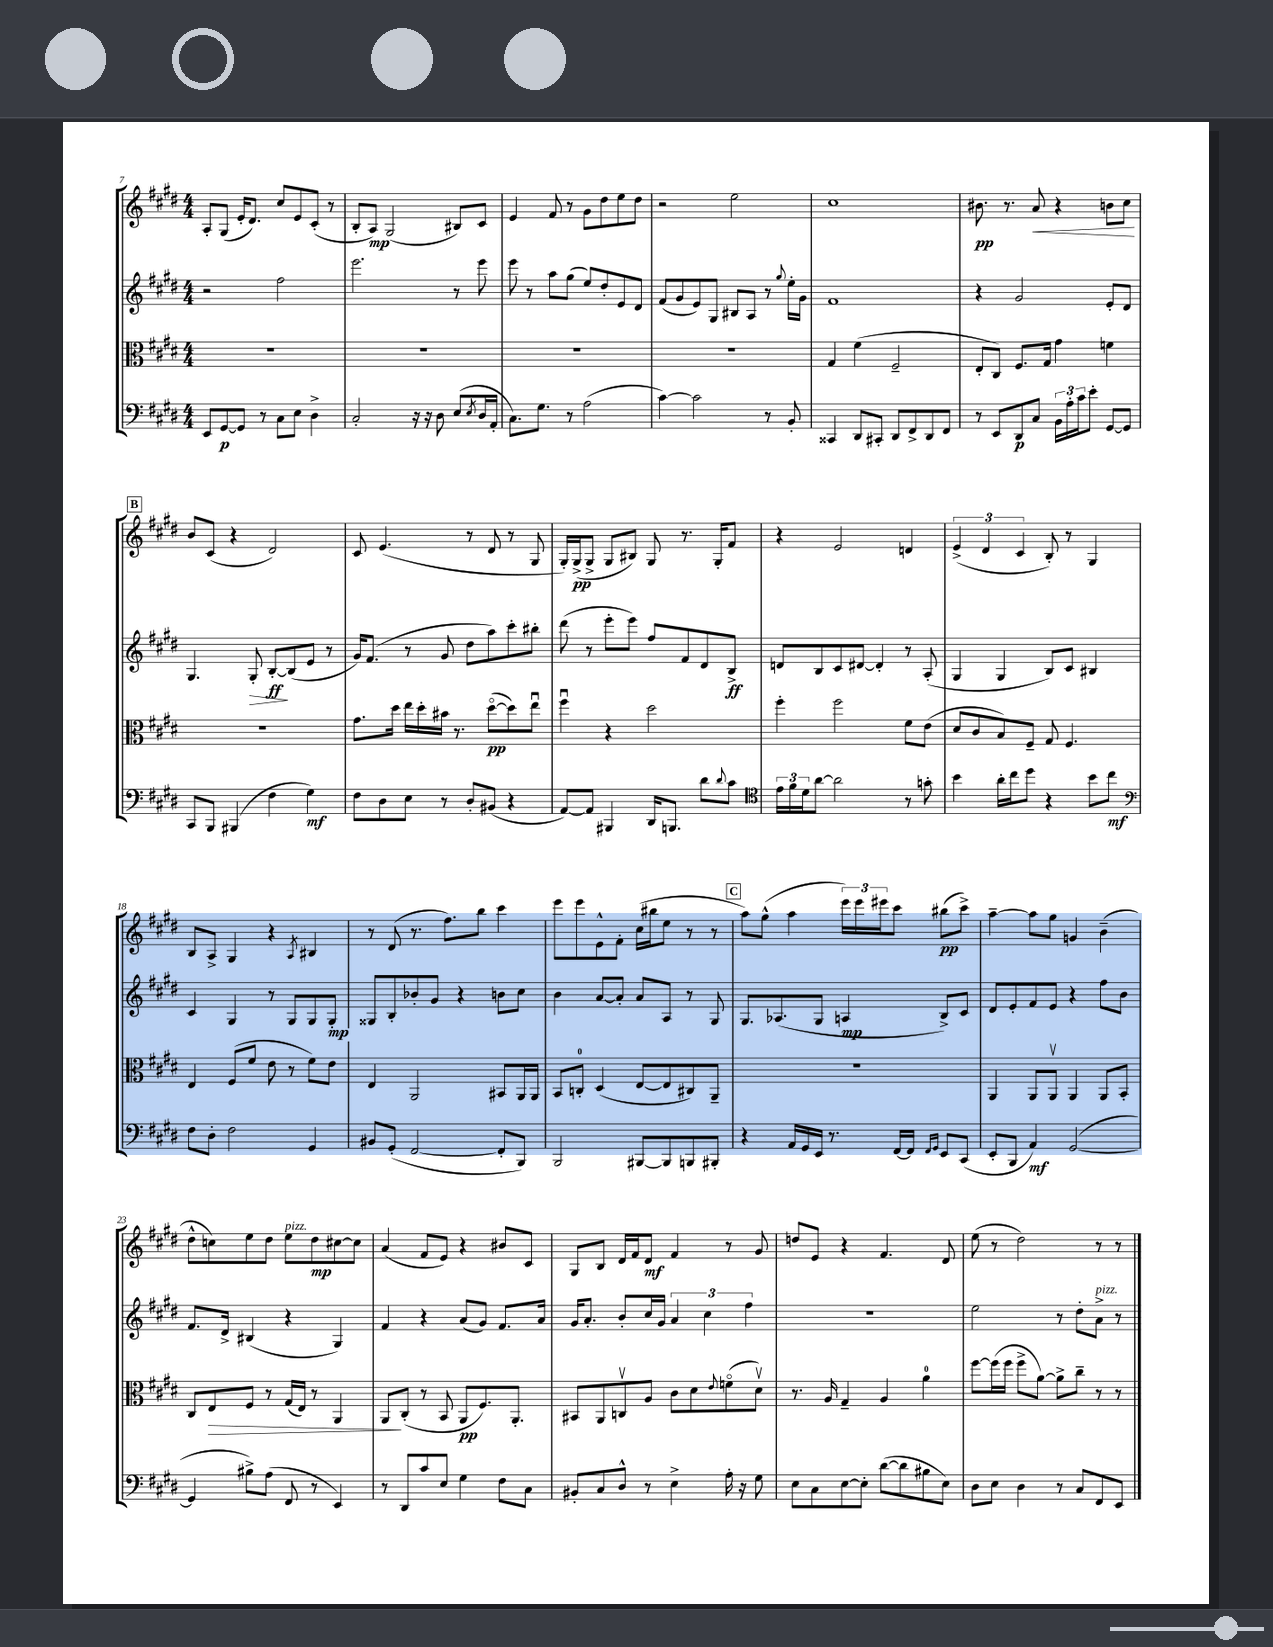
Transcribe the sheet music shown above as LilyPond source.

<<
\new StaffGroup <<
\new Staff = "s0" {
    \clef treble \key e \major \numericTimeSignature \time 4/4
    a8-. gis8( e'16-. dis'8.) cis''8 e'8 cis'8-.( r8 |
    b8-. a8\mp) gis2( bis8) cis'8 |
    e'4 fis'8 r8 gis'8 dis''8 e''8 dis''8 |
    r2 e''2 |
    cis''1 |
    bis'8.\pp r8. a'8\< r4 b'8 cis''8\! |
    \mark \markup { \box "B" } b'8 cis'8( r4 dis'2) |
    cis'8 e'4.( r8 dis'8 r8 gis8 |
    gis16-.) gis16->\pp( gis8-> gis8 bis8) gis8 r8. gis16-. fis'8 |
    r4 e'2 d'4 |
    \tuplet 3/2 { e'4->( dis'4 cis'4 } b8-.) r8 gis4 |
    b8 a8-> gis4 r4 \acciaccatura { a8 } bis4 |
    r8 dis'8( r8. fis''8.) b''8 cis'''4 |
    e'''8 e'''8 e'8-^ fis'8-. cis''16( bis''16 e''8 r8 r8 |
    \mark \markup { \box "C" } a''8) gis''8-^( a''4 \tuplet 3/2 { e'''16) e'''16 eis'''16 } cis'''8 bis''8\pp( cis'''8->) |
    a''4~-- a''8 gis''8 g'4 b'4--( |
    dis''8-^ c''8) e''8 dis''8 e''8^\markup { \italic "pizz." } dis''8\mp cis''8~ cis''8 |
    a'4( fis'8 e'8) r4 bis'8 cis'8 |
    gis8 b8 dis'16 fis'16 dis'8\mf fis'4 r8 gis'8 |
    d''8 e'8 r4 fis'4. dis'8 |
    e''8( r8 dis''2) r8 r8 \bar "|." |
}
\new Staff = "s1" {
    \clef treble \key e \major \numericTimeSignature \time 4/4
    r2 fis''2 |
    e'''2. r8 e'''8 |
    e'''8 r8 a''8 gis''8( e''8) dis''8-. e'8 dis'8 |
    fis'8( gis'8 e'8) gis8 bis8 a8 r8 \appoggiatura { gis''8 } e''16-. gis'16 |
    fis'1 |
    r4 gis'2 e'8-. dis'8 |
    \mark \markup { \box "B" } gis4. gis8-.\> b8~-.\ff\! b8( e'8 r8 |
    gis'16) fis'8.( r8 gis'8 dis''8 a''8) cis'''8-. bis''8-. |
    dis'''8( r8 e'''8-. e'''8) fis''8 fis'8 dis'8 b8->\ff |
    d'8 b8 cis'8 dis'8~ dis'4-. r8 a8-.( |
    gis4 gis4 b8) cis'8 bis4 |
    cis'4 gis4 r8 gis8 gis8 gis8-.\mp |
    gisis8 b8-. bes'8-. gis'8 r4 b'8 cis''8 |
    b'4 a'8~ a'8-. a'8 a8 r8 gis8 |
    \mark \markup { \box "C" } gis8. aes8.( gis8 a4\mp b8->) cis'8 |
    dis'8 e'8-. fis'8 e'8 r4 fis''8 b'8 |
    fis'8. dis'16-> bis4( r4 gis4) |
    fis'4 r4 a'8( gis'8) fis'8. a'16 |
    gis'16 a'8.-. b'8-. cis''16 gis'16 \tuplet 3/2 { a'4 cis''4 fis''4 } |
    r1 |
    e''2 r8 dis''8-. a'8->^\markup { \italic "pizz." } r8 \bar "|." |
}
\new Staff = "s2" {
    \clef alto \key e \major \numericTimeSignature \time 4/4
    R1 |
    R1 |
    R1 |
    R1 |
    gis4 fis'4( fis2-- |
    e8-. cis8) fis8. gis16 gis'4 f'4 |
    \mark \markup { \box "B" } R1 |
    gis'8. dis''16 e''16 dis''16-. bis'16 r8. dis''8~\flageolet\pp( dis''8) e''8\downbow |
    fis''4\downbow r4 dis''2 |
    fis''4-. fis''2 fis'8 e'8( |
    dis'8 cis'8 b8) fis8-- gis8 fis4. |
    e4 fis8( fis'8 e'8 r8 fis'8) e'8 |
    e4 a,2 bis,8 a,16 a,16 |
    b,8 c8-0-. dis4( e8~ e8 cis8) a,8-- |
    \mark \markup { \box "C" } r1 |
    a,4 a,8 a,8\upbow a,4 a,8 b,8-. |
    cis8 e8\> fis8 r8 gis16( e16) r8 a,4 |
    a,8\! cis8-.( r8 b,8 a,8\pp fis8.) a,8.-. |
    bis,8 a,8 c8\upbow a8 cis'8 dis'8 \appoggiatura { e'8 } f'8\flageolet( dis'8\upbow) |
    r8. a16 gis4-- a4 a'4-0 |
    fis''8~ fis''16( fis''16 fis''8-> a'8~) a'8-> cis''8-- r8 r8 \bar "|." |
}
\new Staff = "s3" {
    \clef bass \key e \major \numericTimeSignature \time 4/4
    e,8 gis,8~\p gis,8 r8 cis8 e8 dis4-> |
    cis2-. r16 r16 dis8 e8( \acciaccatura { e8 } dis16 a,16-. |
    cis8.) gis8. r8 a2( |
    cis'4~) cis'2 r8 b,8-. |
    cisis,4 dis,8 cis,8-. dis,8 fis,8-> dis,8 fis,8 |
    r8 e,8 dis,8\p cis8 \tuplet 3/2 { b,16 a16-. cis'16 } e'8-. gis,8~ gis,8 |
    \mark \markup { \box "B" } cis,8 b,,8 bis,,4( fis4 gis4\mf) |
    fis8 dis8 e8 r8 dis8-. bis,8( r4 |
    a,8~) a,8 bis,,4 dis,16 b,,8. dis'8 \appoggiatura { dis'8 } cis'8 |
    \clef tenor \tuplet 3/2 { e'16 fis'16 dis'16 } a'8~ a'2 r8 g'8-. |
    b'4 a'16-. cis''16 dis''8 r4 b'8 cis''8\mf |
    \clef bass fis8 dis8-. fis2 gis,4 |
    bis,8 gis,8-.( fis,2~ fis,8-. b,,8) |
    b,,2 bis,,8~ bis,,8 b,,8 bis,,8-. |
    \mark \markup { \box "C" } r4 a,16 gis,16 e,16 r8. fis,16~ fis,16 \grace { fis,16 gis,16 } e,8 cis,8( |
    e,8-. b,,8 a,4\mf) gis,2~( |
    gis,4 bis8->) a8( fis,8 r8 e,4) |
    r8 dis,8 cis'8 e8 gis4 fis8 cis8 |
    bis,8-. cis8 dis8-^ r8 e4-> a16-. r16 gis8 |
    e8 cis8 e8~ e8-. dis'8~( dis'8 bis8 e8) |
    dis8 e8 dis4 r8 cis8 fis,8 e,8 \bar "|." |
}
>>
>>
\layout { \context { \Score currentBarNumber = #7 } }
